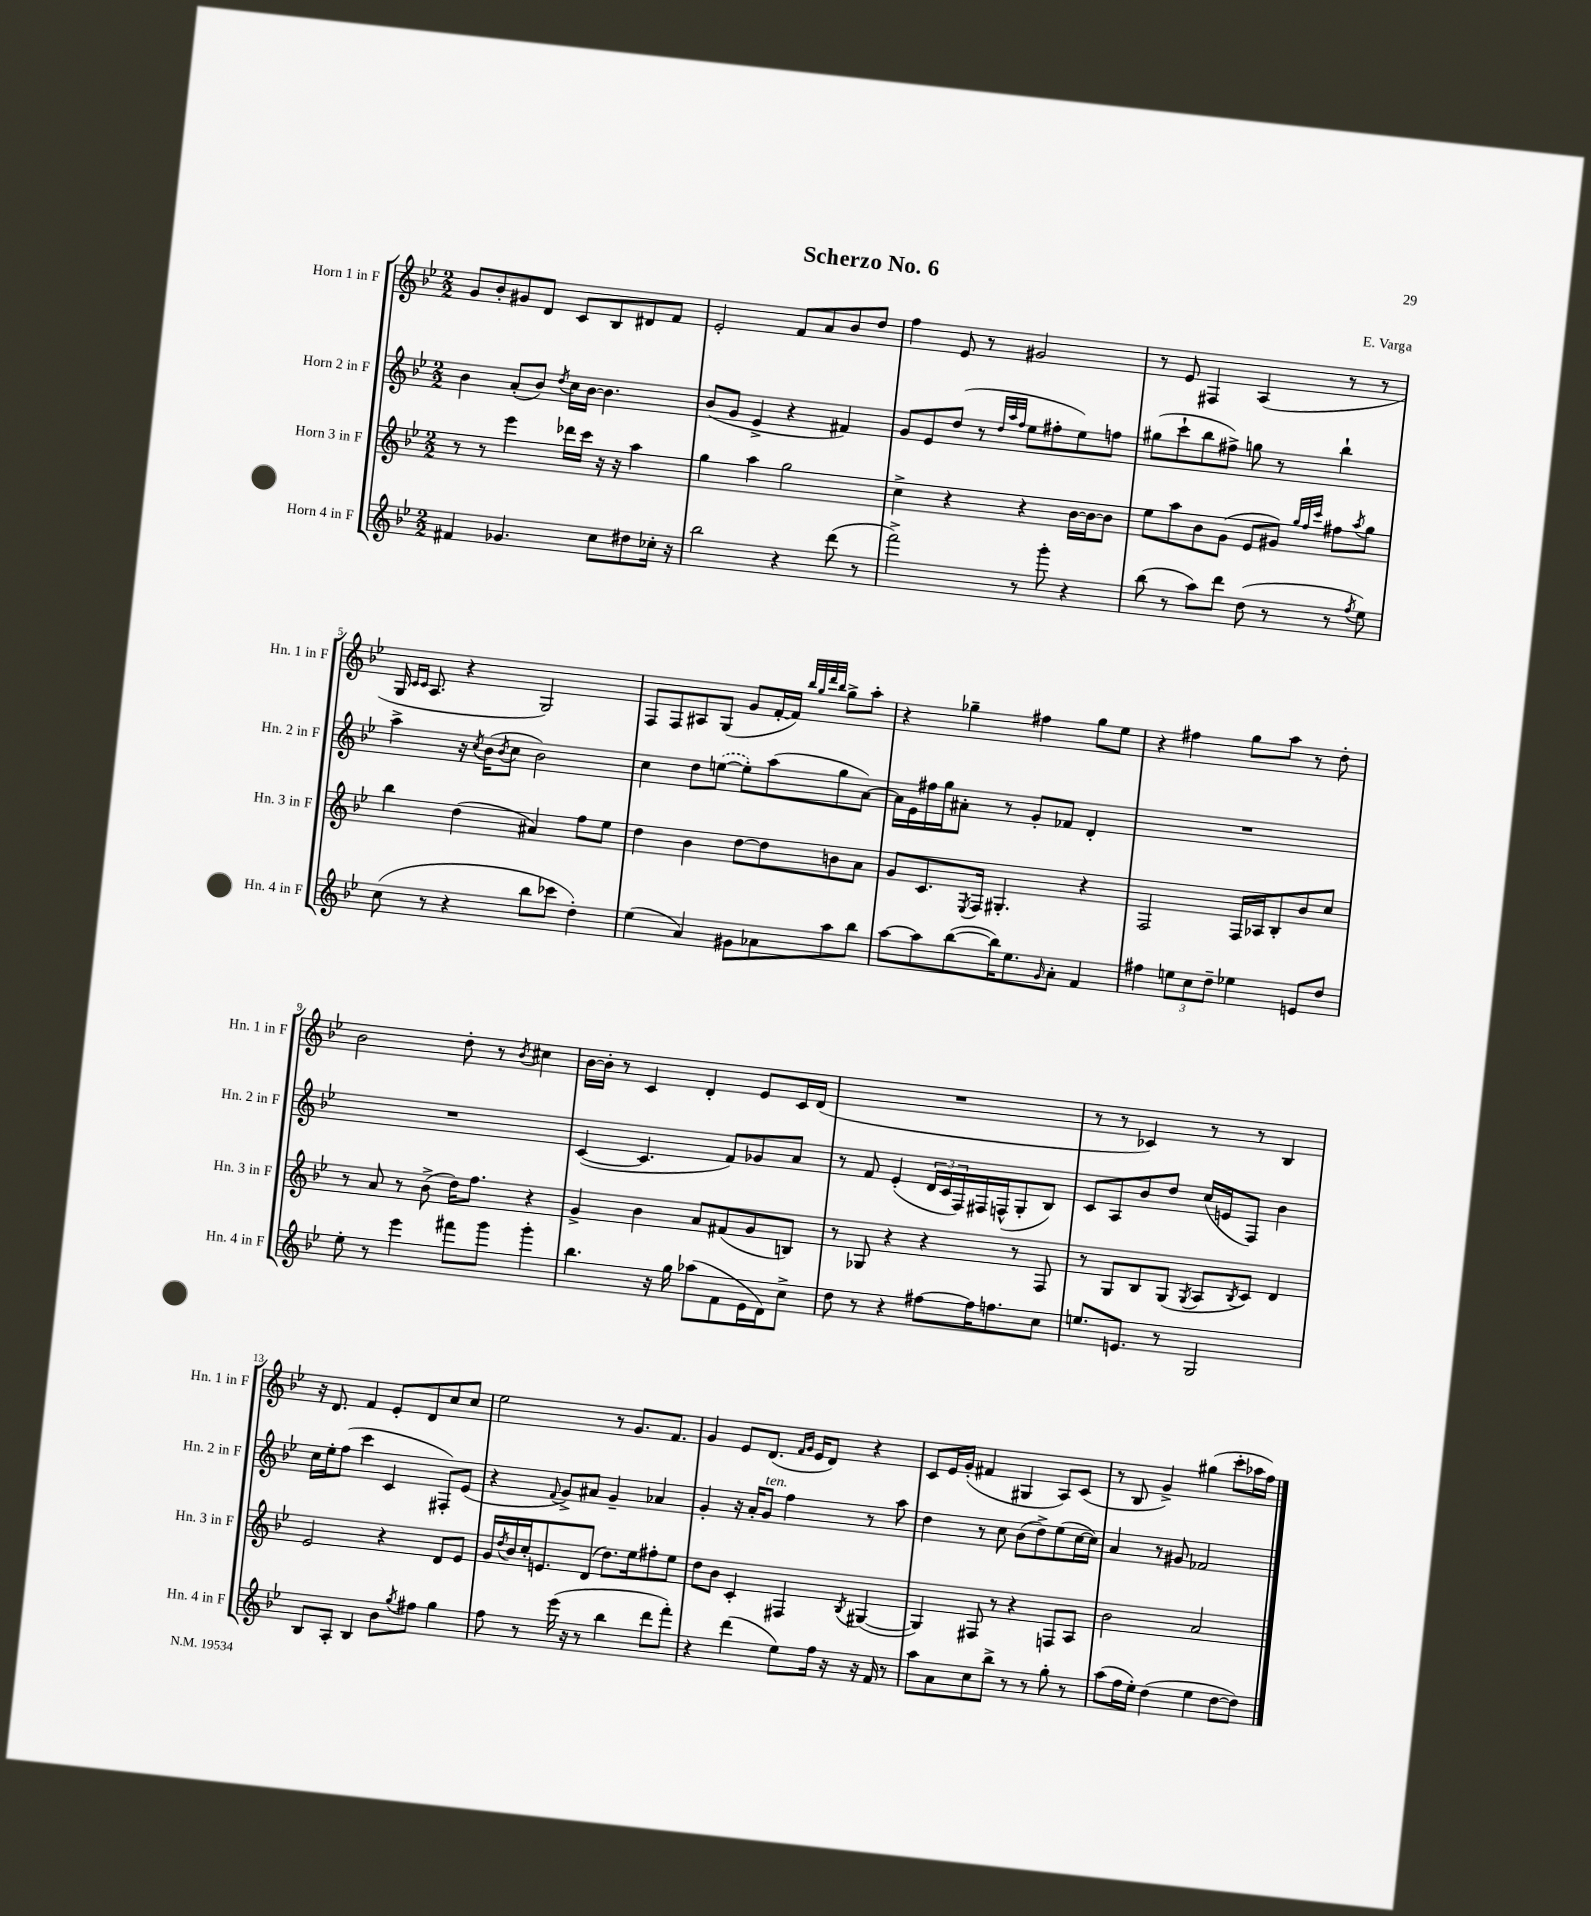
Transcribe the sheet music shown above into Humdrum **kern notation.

**kern	**kern	**kern	**kern
*part4	*part3	*part2	*part1
*staff4	*staff3	*staff2	*staff1
*I"Horn 4 in F	*I"Horn 3 in F	*I"Horn 2 in F	*I"Horn 1 in F
*I'Hn. 4 in F	*I'Hn. 3 in F	*I'Hn. 2 in F	*I'Hn. 1 in F
*clefG2	*clefG2	*clefG2	*clefG2
*k[b-e-]	*k[b-e-]	*k[b-e-]	*k[b-e-]
*M2/2	*M2/2	*M2/2	*M2/2
=1	=1	=1	=1
4f#X/	8r	4b-\	8g/L
.	8r	.	8b-'/
4.g-X/	4eee-\	(8a'/L	8g#X/
.	.	8b-/J)	8d/J
.	.	8qdd/	.
.	16ddd-X\LL	16cc\LL	8c/L
.	16ccc\JJ	[16b-\JJ	.
8cc\L	16r	4.b-\]	8B-/
.	16r	.	.
8dd#X\	4aa\	.	8d#X/
16cc-X'\Jk	.	.	8f/J
16r	.	.	.
=2	=2	=2	=2
2bb-\	4gg\	(8b-/L	2e-'/
.	.	8g/J	.
.	4aa\	4e-^/	.
4r	2gg\	4r	8f/L
.	.	.	8a/
(8ddd\	.	4f#X/)	8b-/
8r	.	.	8dd/J
=3	=3	=3	=3
2fff^\)	4cc^\	8g/L	4ff\
.	.	8e-/	.
.	4r	(8dd/J	8e-/
.	.	8r	8r
.	.	32qqdd/LLL	.
.	.	32qqaa/	.
.	.	32qqff/JJJ	.
8r	4r	8ee-\L	2g#X/
8ggg'\	.	8ff#X'\	.
4r	[16b-\LL	8ee-\)	.
.	16b-\J_	.	.
.	8b-\J]	8ffn\J	.
=4	=4	=4	=4
(8bb-\	8ee-\L	(8gg#X\L	8r
8r	8aa\	8ccc`\	8e-/
8aa\L)	8b-\	8bb-\	4F#X/
8ddd\J	(8g\J	8ff#X^\J)	.
(8dd\	8e-/L	8ggn\	(4A/
8r	8g#X/J)	8r	.
.	32qqgg/LLL	.	.
.	32qqff/	.	.
.	32qqccc/JJJ	.	.
8r	8ff#X\L	4bb-`\	8r
8qff/	8qaa/	.	.
8ee-\)	8gg\J	.	8r
!!LO:LB:g=z
=5	=5	=5	=5
(8cc\	4bb-\	4aa^\	16G/
.	.	.	16qqc/LL
.	.	.	16qqc/JJ
.	.	.	8.A/
8r	.	.	.
4r	(4dd\	16r	4r
.	.	8qcc/	.
.	.	(16b-\KL	.
.	.	8qb-/	.
.	.	8cc\J	.
8bb-\L	4a#X/)	2b-\)	2G/)
8ccc-X\J	.	.	.
4dd'\)	8ff\L	.	.
.	8ee-\J	.	.
=6	=6	=6	=6
(4ee-\	4dd\	4cc\	8F/L
.	.	.	8F/
4a/)	4b-\	8dd\L	8A#X/
.	.	([8een\J	(8G/J
8g#X\L	[8dd\L	8ee'\L])	8g/L
8a-X\	8dd\]	(8aa\	[16f'/L
.	.	.	16f/JJ])
.	.	.	32qqbb-/LLL
.	.	.	32qqgg/
.	.	.	32qqddd/
.	.	.	32qqbb-/JJJ
8aa\	8bn\	8gg\	8gg^\L
8bb-\J	8a\J	[8a\J)	8aa'\J
=7	=7	=7	=7
[8aa\L	8g/L	16a\LL]	4r
.	.	16e-\	.
8aa\]	8.c/	16ff#X\	.
.	.	16gg\J	.
([8bb-\	.	8a#X'\J	4gg-X~\
.	8qE-/	.	.
.	16F/Jk	.	.
16bb-\K])	4.G#X'/	8r	.
8.ee-\	.	.	.
.	.	8g'/L	4ff#X\
16qqg/	.	.	.
8a'\J	.	8f-X/J	.
4f/	4r	4d'/	8gg-\L
.	.	.	8ee-\J
=8	=8	=8	=8
4ff#X\	2F/	1r	4r
12een\L	.	.	4ff#X\
12cc\	.	.	.
12dd~\J	.	.	.
4ee-X\	16F/LL	.	8gg\L
.	16A-X/J	.	.
.	8B-'/	.	8aa\J
8en/L	8b-/	.	8r
8dd/J	8cc/J	.	8dd'\
!!LO:LB:g=z
=9	=9	=9	=9
8ee-'\	8r	1r	2b-\
8r	8a/	.	.
4eee-\	8r	.	.
.	(8b-^\	.	.
8fff#X\L	16dd\KL)	.	8dd'\
.	8.ff\J	.	.
8ggg\J	.	.	8r
.	.	.	8qb-/
4ggg'\	4r	.	4cc#X\
=10	=10	=10	=10
4.bb-\	4g^/	([4c/	[16b-\LL
.	.	.	16b-'\JJ]
.	.	.	8r
.	4b-\	4.c/]	4c/
16r	.	.	.
16gg\	.	.	.
(8aa-X\L	8a/L	.	4d'/
8f\	(8f#X/	8f/L)	.
16e-\L	8g/	8g-X/	8e-/L
16d\J)	.	.	.
8cc^\J	8Bn/J)	8a/J	16c/L
.	.	.	(16d/JJ
=11	=11	=11	=11
8dd\	8r	8r	1r
8r	8G-X/	8f/	.
4r	4r	(4e-'/	.
[8ff#X\L	4r	24d/LL	.
.	.	24c/	.
.	.	24F/)	.
16ff#\K]	.	16F#X/	.
8.ffn\	.	(16Fn^^/J	.
.	8r	8G'/	.
8cc\J	8F/	8B-/J)	.
=12	=12	=12	=12
8.een/L	8r	8c/L	8r
.	8G/L	8A/	8r
8.en/J	.	.	.
.	8B-/	8b-/	4c-X/)
8r	(8G/J	8dd/J	.
.	8qG/	.	.
2G/	8A/L	(16cc/LL	8r
.	.	16en/J	.
.	8qB-/	.	.
.	8c/J)	8F/J)	8r
.	4d/	4b-\	4B-/
!!LO:LB:g=z
=13	=13	=13	=13
8B-/L	2e-/	16cc\LL	16r
.	.	16ee-'\J	8.d/
8A'/J	.	(8ff\J	.
4B-/	.	4ccc\	4f/
8b-\L	4r	4c/	8e-'/L
8qgg/	.	.	.
8ff#X\J	.	.	8d/
4gg\	8d/L	8F#X'/L)	8cc/
.	8e-/J	(8e-/J	8cc/J
=14	=14	=14	=14
8ff\	16g/LL	4r	2ee-\
.	8qdd/	.	.
.	16b-/	.	.
8r	16cc'/J	.	.
.	8.en/	.	.
.	.	8qqf/	.
(16eee-\	.	8g^/L)	.
16r	.	.	.
8r	(8d/J	8a#X/J	.
4bb-\	8.dd\L)	4g~/	8r
.	.	.	8.g/L
.	16ee-\k	.	.
8ddd\L	8ff#X'\	4a-X/	.
.	.	.	8.f/J
8fff'\J)	8ee-\J	.	.
=15	=15	=15	=15
4r	8dd\L	4g'/	4g/
.	8b-\J	.	.
(4ddd\	4c'/	16r	8e-/L
.	.	16a'/KL	.
!	!	!LO:TX:a:i:t=ten.	!
.	.	8g/J	(8.d/J
8ee-\L)	4F#X/	4ff\	.
.	.	.	16qqf/LL
.	.	.	16qqg/JJ
.	.	.	16e-/KL
16ff\Jk	.	.	8d/J)
16r	.	.	.
.	8qB-/	.	.
16r	([4G#X/	8r	4r
16f/	.	.	.
8r	.	8aa\	.
=16	=16	=16	=16
8aa\L	4G#/])	4dd\	8c/L
8a\	.	.	16e-/L
.	.	.	(16g'/JJ
8cc\	8F#X/	8r	4f#X/
8bb-^\J	8r	8cc\	.
8r	4r	(8b-\L	4G#X/
8r	.	8dd^\)	.
8gg'\	8Fn/L	(8ee-\	8A/L)
8r	8A/J	[16cc\L	(8c/J
.	.	16cc\JJ])	.
=17	=17	=17	=17
(8aa\L	2b-\	4a/	8r
16ff\L	.	.	8B-/
16ee-'\JJ)	.	.	.
(4dd\	.	8r	4g^/)
.	.	8g#X/	.
4ee-\	2a/	2f-X/	(4gg#X\
[8dd\L	.	.	8ccc'\L
8dd\J])	.	.	16aa-X\L
.	.	.	16ff\JJ)
==	==	==	==
*-	*-	*-	*-
